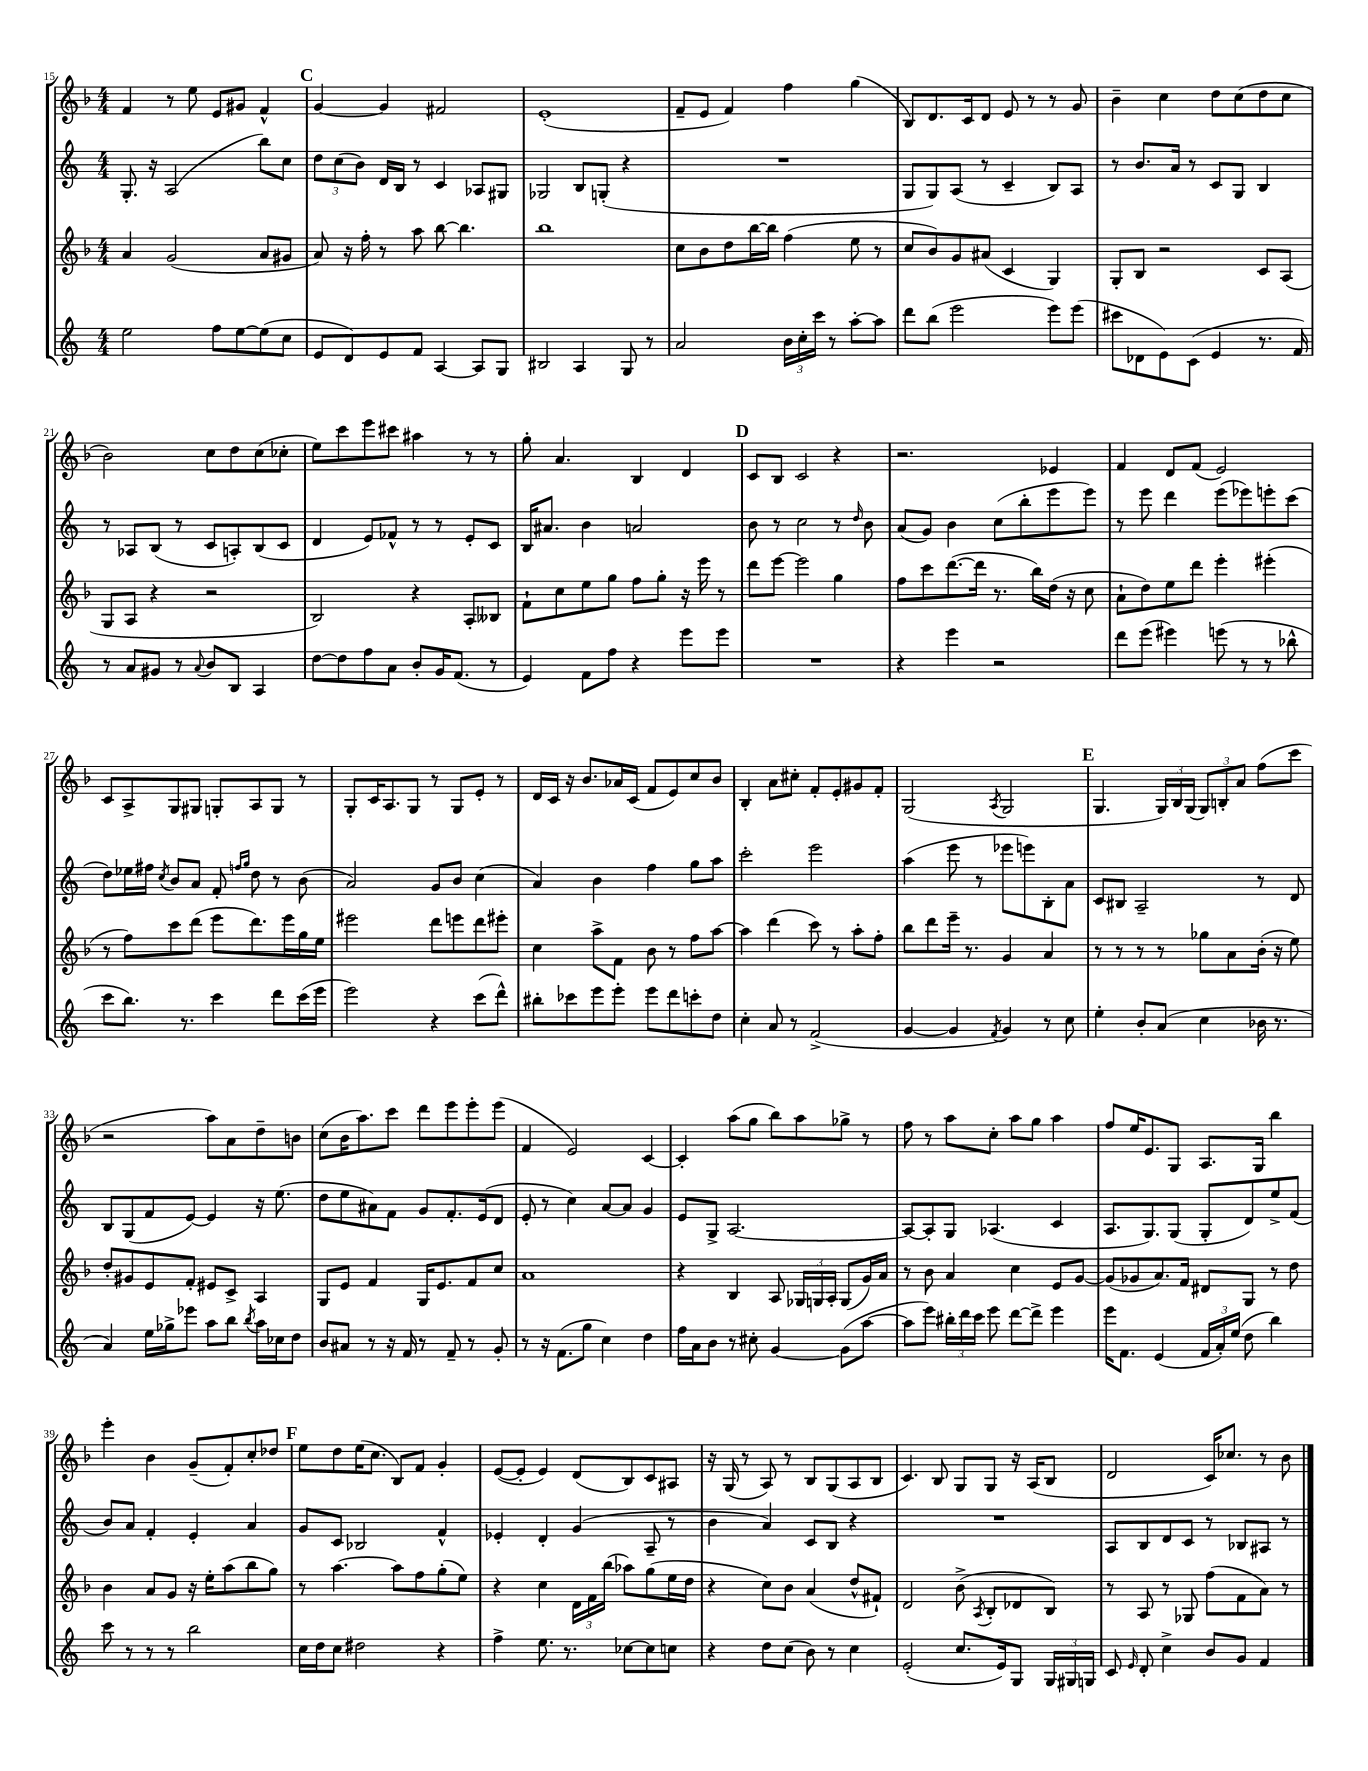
<<
\new StaffGroup <<
\new Staff = "s0" {
    \clef treble \key f \major \numericTimeSignature \time 4/4
    \autoBeamOff f'4 r8 e''8 e'8[ gis'8] f'4-^ |
    \mark \markup { \bold "C" } g'4~ g'4 fis'2 |
    e'1-.( |
    f'8[-- e'8] f'4) f''4 g''4( |
    bes8[) d'8. c'16 d'8] e'8 r8 r8 g'8 |
    bes'4-- c''4 d''8[ c''8( d''8 c''8] |
    bes'2) c''8[ d''8 c''8( ces''8]-. |
    e''8[) c'''8 e'''8 cis'''8] ais''4 r8 r8 |
    g''8-. a'4. bes4 d'4 |
    \mark \markup { \bold "D" } c'8[ bes8] c'2 r4 |
    r2. ees'4 |
    f'4 d'8[ f'8]( e'2) |
    c'8[ a8-> g8 gis8] g8[-. a8 g8] r8 |
    g8[-. c'16 a8. g8] r8 g8[ e'8]-. r8 |
    d'16[ c'16] r16 bes'8.[ aes'16 c'16]( f'8[ e'8) c''8 bes'8] |
    bes4-. a'8[ cis''8]-. f'8[-. e'8-. gis'8 f'8]-. |
    g2( \acciaccatura { a8 } g2 |
    \mark \markup { \bold "E" } g4. \tuplet 3/2 { g16[) bes16 g16]( } \tuplet 3/2 { g8[) b8-. a'8] } f''8[( c'''8] |
    r2 a''8[) a'8 d''8-- b'8] |
    c''8[( bes'16 a''8.) c'''8] d'''8[ e'''8 e'''8-. e'''8]( |
    f'4 e'2) c'4~ |
    c'4-. a''8[( g''8] bes''8[) a''8 ges''8]-> r8 |
    f''8 r8 a''8[ c''8]-. a''8[ g''8] a''4 |
    f''8[ e''16 e'8. g8] a8.[ g16] bes''4 |
    e'''4-. bes'4 g'8[--( f'8-.) c''8-. des''8] |
    \mark \markup { \bold "F" } e''8[ d''8 e''16( c''8.] bes8[) f'8] g'4-. |
    e'8[~( e'8]-. e'4) d'8[( bes8) c'8 ais8] |
    r16 g16( r8 a8) r8 bes8[ g8( a8 bes8] |
    c'4.) bes8 g8[ g8] r16 a16[( bes8] |
    d'2 c'16[) ces''8.] r8 bes'8 \bar "|." |
}
\new Staff = "s1" {
    \clef treble \key c \major \numericTimeSignature \time 4/4
    \autoBeamOff g8.-. r16 a2( b''8[) c''8] |
    \mark \markup { \bold "C" } \tuplet 3/2 { d''8[ c''8( b'8]) } d'16[ b16] r8 c'4 aes8[ gis8] |
    ges2 b8[ g8]-.( r4 |
    R1 |
    g8[ g8) a8]( r8 c'4-- b8[) a8] |
    r8 b'8.[ a'16] r8 c'8[ g8] b4 |
    r8 aes8[ b8]( r8 c'8[ a8-.) b8( c'8] |
    d'4 e'8[) fes'8]-^ r8 r8 e'8[-. c'8] |
    b16[ ais'8.] b'4 a'2 |
    \mark \markup { \bold "D" } b'8 r8 c''2 r8 \grace { d''16 } b'8 |
    a'8[( g'8]) b'4 c''8[( b''8-. e'''8 e'''8]) |
    r8 e'''8 d'''4 e'''8[( ees'''8) e'''8-. c'''8]( |
    d''8[) ees''16 fis''16] \acciaccatura { c''8 } b'8[ a'8] f'8-. \grace { f''16[ g''16] } d''8 r8 b'8( |
    a'2) g'8[ b'8] c''4( |
    a'4) b'4 f''4 g''8[ a''8] |
    c'''2-. e'''2 |
    a''4( e'''8 r8 ees'''8[ e'''8) b8-. a'8] |
    \mark \markup { \bold "E" } c'8[ bis8] a2-- r8 d'8 |
    b8[ g8( f'8 e'8]~) e'4 r16 e''8.( |
    d''8[ e''8 ais'8) f'8] g'8[ f'8.-. e'16( d'8] |
    e'8-. r8 c''4) a'8[~ a'8] g'4 |
    e'8[ g8]-> a2.~ |
    a8[~ a8-. g8] aes4.( c'4 |
    a8.[ g8.) g8]( g8[-. d'8) e''8-> f'8]( |
    b'8[) a'8] f'4-. e'4-. a'4 |
    \mark \markup { \bold "F" } g'8[ c'8] bes2 f'4-^ |
    ees'4-. d'4-. g'4( a8-- r8 |
    b'4 a'4) c'8[ b8] r4 |
    R1 |
    a8[ b8 d'8 c'8] r8 bes8[ ais8] r8 \bar "|." |
}
\new Staff = "s2" {
    \clef treble \key f \major \numericTimeSignature \time 4/4
    \autoBeamOff a'4 g'2( a'8[ gis'8] |
    \mark \markup { \bold "C" } a'8) r16 f''16-. r8 a''8 bes''8~ bes''4. |
    bes''1 |
    c''8[ bes'8 d''8 bes''16~ bes''16] f''4( e''8 r8 |
    c''8[ bes'8) g'8 ais'8]( c'4 g4) |
    g8[-. bes8] r2 c'8[ a8]( |
    g8[ a8] r4 r2 |
    bes2) r4 a8[-. beses8] |
    f'8[-! c''8 e''8 g''8] f''8[ g''8]-. r16 e'''16 r8 |
    \mark \markup { \bold "D" } d'''8[ e'''8]~ e'''2 g''4 |
    f''8[ c'''8 d'''8.~( d'''16] r8. bes''16[) d''16]( r16 c''8 |
    a'8[-! d''8) e''8 d'''8] e'''4-. eis'''4-.( |
    r8 f''8[) c'''8 d'''8]( e'''8[ d'''8.) e'''16 g''16 e''16] |
    eis'''2 d'''8[ e'''8 d'''8 eis'''8]-. |
    c''4 a''8[-> f'8] bes'8 r8 f''8[ a''8]~ |
    a''4 d'''4( c'''8) r8 a''8[-. f''8]-. |
    bes''8[ d'''8 e'''16]-- r8. g'4 a'4 |
    \mark \markup { \bold "E" } r8 r8 r8 r8 ges''8[ a'8 bes'16]-.( r16 e''8) |
    d''8[-. gis'8 e'8 f'8]-. eis'8[ c'8]-> a4 |
    g8[ e'8] f'4 g16[ e'8. f'8 c''8] |
    a'1 |
    r4 bes4 a8 \tuplet 3/2 { ges16[ g16 a16]-. } g8[( g'16) a'16] |
    r8 bes'8 a'4 c''4 e'8[ g'8]~ |
    g'8[( ges'8 a'8.) f'16] dis'8[ g8] r8 d''8 |
    bes'4 a'8[ g'8] r16 e''16[-. a''8( bes''8 g''8]) |
    \mark \markup { \bold "F" } r8 a''4.~ a''8[ f''8 g''8-.( e''8]) |
    r4 c''4 \tuplet 3/2 { d'16[ f'16 bes''16]( } aes''8[) g''8( e''16 d''16] |
    r4 c''8[) bes'8] a'4( d''8[-^ fis'8]-!) |
    d'2 bes'8->( \acciaccatura { a8 } bes8[-. des'8 bes8]) |
    r8 a8 r8 ges8 f''8[( f'8 a'8]) r8 \bar "|." |
}
\new Staff = "s3" {
    \clef treble \key c \major \numericTimeSignature \time 4/4
    \autoBeamOff e''2 f''8[ e''8~ e''8( c''8] |
    \mark \markup { \bold "C" } e'8[ d'8) e'8 f'8] a4~ a8[ g8] |
    bis2 a4 g8 r8 |
    a'2 \tuplet 3/2 { b'16[ c''16-. c'''16] } r8 a''8[~-. a''8] |
    d'''8[ b''8]( e'''2 e'''8[) e'''8]( |
    cis'''8[ des'8 e'8) c'8]( e'4 r8. f'16) |
    r8 a'8[ gis'8] r8 \appoggiatura { a'8 } b'8[ b8] a4 |
    d''8[~ d''8 f''8 a'8] b'8[-. g'16 f'8.]( r8 |
    e'4) f'8[ f''8] r4 e'''8[ e'''8] |
    \mark \markup { \bold "D" } R1 |
    r4 e'''4 r2 |
    d'''8[ e'''8]( eis'''4) e'''8( r8 r8 bes''8-^ |
    c'''8[ b''8.]) r8. c'''4 d'''8[ c'''16( e'''16] |
    e'''2) r4 c'''8[( d'''8]-^) |
    bis''8[-. ces'''8 e'''8 e'''8]-. e'''8[ d'''8 c'''8-. d''8] |
    c''4-. a'8 r8 f'2->( |
    g'4~ g'4 \acciaccatura { f'8 } g'4) r8 c''8 |
    \mark \markup { \bold "E" } e''4-. b'8[-. a'8]( c''4 bes'16 r8. |
    a'4) e''16[ ges''16-> ees'''8] a''8[ b''8] \acciaccatura { b''8 } a''16[ ces''16 d''8] |
    b'8[ ais'8] r8 r16 f'16 r8 f'8-- r8 g'8-. |
    r8 r16 f'8.[( g''8] c''4) d''4 |
    f''16[ a'16 b'8] r8 cis''8-. g'4~ g'8[( a''8]~ |
    a''8[ e'''8]) \tuplet 3/2 { bis''16[-. d'''16 c'''16] } e'''8 d'''8[~ d'''8]-> e'''4 |
    e'''16[ f'8.] e'4( \tuplet 3/2 { f'16[ a'16-.) e''16]( } d''8 b''4) |
    c'''8 r8 r8 r8 b''2 |
    \mark \markup { \bold "F" } c''16[ d''16 c''8] dis''2 r4 |
    f''4-> e''8. r8. ces''8[~ ces''8 c''8] |
    r4 d''8[ c''8]( b'8) r8 c''4 |
    e'2-.( c''8.[ e'16) g8] \tuplet 3/2 { g16[ gis16 g16] } |
    c'8 \grace { e'16 } d'8-. c''4-> b'8[ g'8] f'4 \bar "|." |
}
>>
>>
\layout { \context { \Score currentBarNumber = #15 } }
